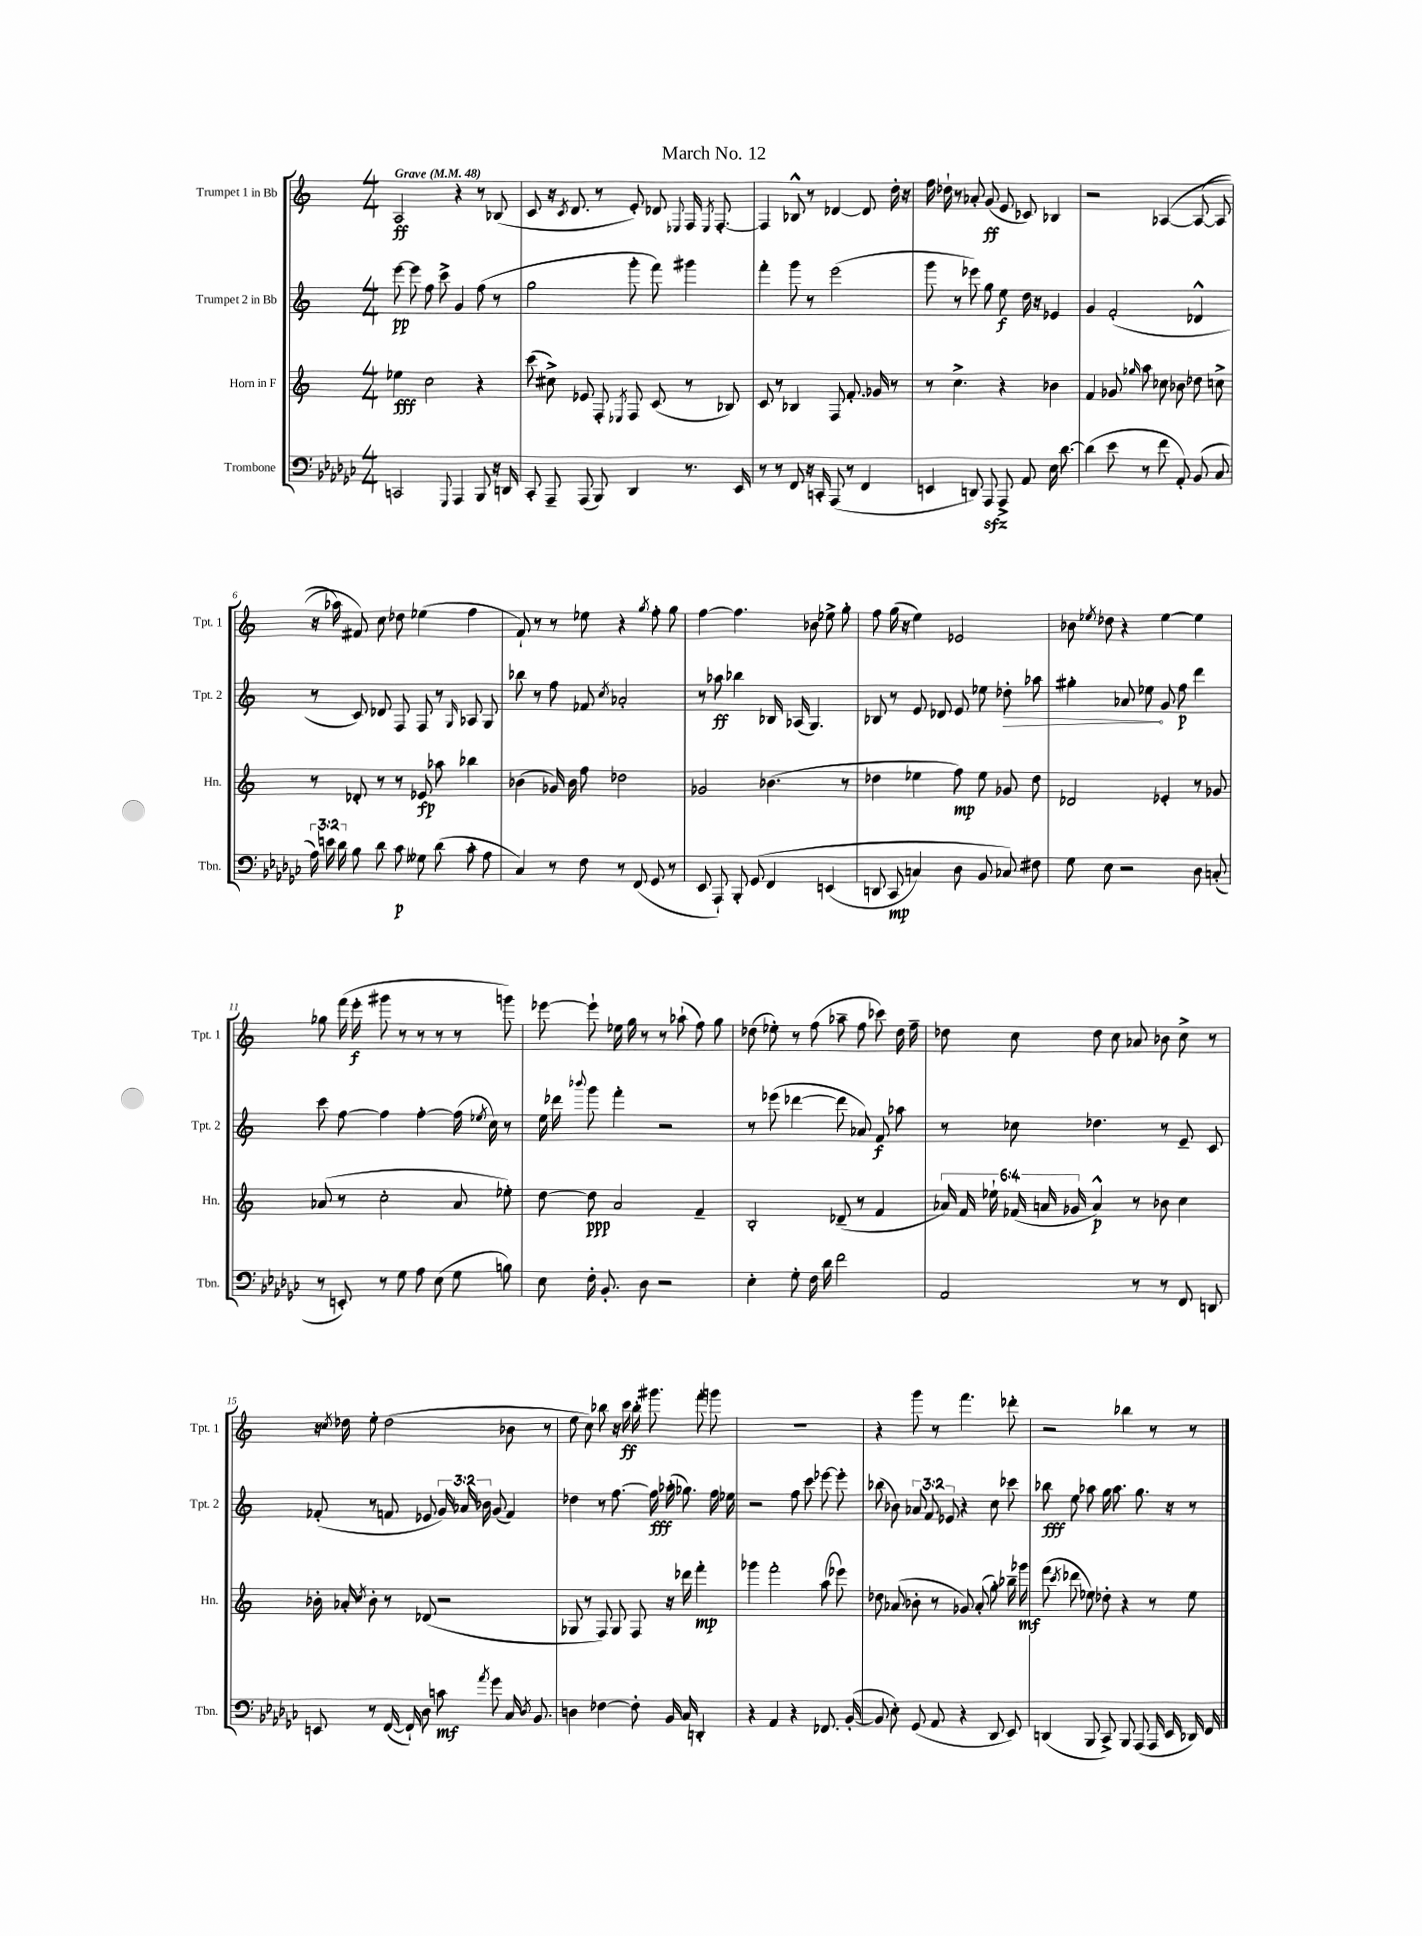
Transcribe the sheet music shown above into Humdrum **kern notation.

**kern	**dynam	**kern	**dynam	**kern	**dynam	**kern	**dynam
*part4	*part4	*part3	*part3	*part2	*part2	*part1	*part1
*staff4	*staff4	*staff3	*staff3	*staff2	*staff2	*staff1	*staff1
*I"Trombone	*	*I"Horn in F	*	*I"Trumpet 2 in Bb	*	*I"Trumpet 1 in Bb	*
*I'Tbn.	*	*I'Hn.	*	*I'Tpt. 2	*	*I'Tpt. 1	*
*clefF4	*	*clefG2	*	*clefG2	*	*clefG2	*
*k[b-e-a-d-g-c-]	*	*k[]	*	*k[]	*	*k[]	*
*M4/4	*	*M4/4	*	*M4/4	*	*M4/4	*
*MM48	*	*MM48	*	*MM48	*	*MM48	*
=1	=1	=1	=1	=1	=1	=1	=1
!	!	!	!	!	!	!LO:TX:a:B:t=Grave	!
2CCn/	.	4ee-X\	fff	[8eee\	pp	2A/	ff
.	.	.	.	8eee\]	.	.	.
.	.	2cc\	.	8ff\	.	.	.
.	.	.	.	8ccc^\	.	.	.
8qqGGG-/	.	.	.	.	.	.	.
4AAA-/	.	.	.	4g/	.	4r	.
8BBB-/	.	4r	.	(8ff\	.	8r	.
16r	.	.	.	8r	.	(8B-X/	.
16DDn/	.	.	.	.	.	.	.
=2	=2	=2	=2	=2	=2	=2	=2
8CC-'/	.	(8ccc\	.	2gg\	.	8c/	.
8AAA-~/	.	8cc#X^\)	.	.	.	16r	.
.	.	.	.	.	.	8qc/	.
.	.	.	.	.	.	8.d/	.
(8AAA-/	.	8e-X/	.	.	.	.	.
8BBB-/)	.	8F'/	.	.	.	8r	.
.	.	8qE-X/	.	.	.	.	.
4DD-/	.	8F/	.	8ggg'\	.	8e'/)	.
.	.	(8c/	.	8fff\)	.	8d-X/	.
.	.	.	.	.	.	8qqE-X/	.
8.r	.	8r	.	4ggg#X\	.	16F/	.
.	.	.	.	.	.	8qE-/	.
.	.	.	.	.	.	[8.F'/	.
.	.	8B-X/)	.	.	.	.	.
16EE-/	.	.	.	.	.	.	.
=3	=3	=3	=3	=3	=3	=3	=3
8r	.	8c/	.	4fff'\	.	4F/]	.
8r	.	8r	.	.	.	.	.
8FF/	.	4B-X/	.	8ggg\	.	8B-X^^/	.
16r	.	.	.	8r	.	8r	.
16CCn'/	.	.	.	.	.	.	.
(8AAA-/	.	8F/	.	(2eee\	.	[4d-X/	.
8r	.	8.f'/	.	.	.	.	.
4FF/	.	.	.	.	.	8d-/]	.
.	.	16g-X/	.	.	.	.	.
.	.	8r	.	.	.	16dd'\	.
.	.	.	.	.	.	16r	.
=4	=4	=4	=4	=4	=4	=4	=4
4EEn/	.	8r	.	8ggg\	.	16ff\	.
.	.	.	.	.	.	16dd-X`\	.
.	.	4.cc^\	.	8r	.	8r	.
8DDn/)	.	.	.	8eee-X\)	.	8a-X'/	.
8AAA-zz/	.	.	.	8gg\	.	(8g/	ff
8AAA-^/	.	4r	.	8ee\	f	8e/	.
8AA-/	.	.	.	16dd\	.	8c-X/)	.
.	.	.	.	16r	.	.	.
16E-\	.	4b-X\	.	4e-X/	.	4B-X/	.
[8.d-\	.	.	.	.	.	.	.
=5	=5	=5	=5	=5	=5	=5	=5
(4d-\]	.	4f/	.	4g/	.	2r	.
8e-\	.	8g-X/	.	(2f'/	.	.	.
.	.	16qqgg-X/	.	.	.	.	.
8r	.	8aa\	.	.	.	.	.
8f\	.	8cc-X\	.	.	.	([4A-X/	.
8AA-'/)	.	8b-X\	.	.	.	.	.
(8BB-/	.	8dd-X\	.	4d-X^^/	.	(8A-/_	.
8C-/	.	8ccn^\	.	.	.	8A-/]	.
!!LO:LB:g=z
=6	=6	=6	=6	=6	=6	=6	=6
24A-\)	.	8r	.	8r	.	16r	.
24en\	.	.	.	.	.	.	.
.	.	.	.	.	.	16aa-X\)	.
24d-\	.	.	.	.	.	.	.
8B-\	.	8d-X'/	.	8c/)	.	8f#X/)	.
8d-\	.	8r	.	8d-X/	.	8cc\	.
8c-\	p	8r	.	8F/	.	8dd-X\	.
8G--X\	.	8e-X/	fp	8F/	.	(4ee-X\	.
(8d-\	.	8aa-X\	.	8r	.	.	.
.	.	.	.	16qqG/	.	.	.
8c-'\	.	4bb-X\	.	8A-X/	.	4ff\	.
8A-\	.	.	.	8G/	.	.	.
=7	=7	=7	=7	=7	=7	=7	=7
4C-/)	.	(4b-X\	.	8bb-X\	.	8f`/)	.
.	.	.	.	8r	.	8r	.
8r	.	16g-X/)	.	8ff\	.	8r	.
.	.	16b-\	.	.	.	.	.
8F\	.	8ff\	.	8f-X/	.	8ee-X\	.
.	.	.	.	8qcc/	.	.	.
8r	.	2dd-X\	.	2a-X'/	.	4r	.
(8FF/	.	.	.	.	.	.	.
.	.	.	.	.	.	8qgg/	.
8GG-/	.	.	.	.	.	8ff'\	.
8r	.	.	.	.	.	8gg\	.
=8	=8	=8	=8	=8	=8	=8	=8
8EE-/	.	2g-X/	.	8r	.	[4ff\	.
8AAA-`/)	.	.	.	8aa-X\	ff	.	.
8BBB-'/	.	.	.	4bb-X\	.	4.ff\]	.
(8GG-/	.	.	.	.	.	.	.
4FF/	.	(4.b-X\	.	16B-X/	.	.	.
.	.	.	.	(16A-X/	.	.	.
.	.	.	.	4.G/)	.	8b-X\	.
(4EEn/	.	.	.	.	.	8ee-X^\	.
.	.	8r	.	.	.	8gg'\	.
=9	=9	=9	=9	=9	=9	=9	=9
8DDn/	.	4dd-X\	.	8B-X/	.	8ff\	.
8CC-/	mp	.	.	8r	.	(16gg\	.
.	.	.	.	.	.	16r	.
4Cn/)	.	4ee-X\	.	8e/	.	4ee\)	.
.	.	.	.	8d-X/	.	.	.
8D-\	.	8ff\)	mp	8e/	.	2e-X/	.
8BB-/	.	8ee-\	.	8ee-X\	.	.	.
!	!	!	!	!	!LO:HP:b	!	!
8C-X/)	.	8g-X/	.	8dd-X'\	>	.	.
8F#X\	.	8dd-\	.	8aa-X\	.	.	.
=10	=10	=10	=10	=10	=10	=10	=10
8G-\	.	2d-X/	.	4gg#X'\	.	8b-X\	.
.	.	.	.	.	.	8qee-X/	.
8E-\	.	.	.	.	.	8dd-X\	.
2r	.	.	.	8a-X/	.	4r	.
.	.	.	.	8ee-X\	.	.	.
.	.	4e-X'/	.	8g/	]	[4ee-\	.
.	.	.	.	8ff\	p	.	.
8D-\	.	8r	.	4ddd\	.	4ee-\]	.
(8Cn'/	.	8g-X/	.	.	.	.	.
!!LO:LB:g=z
=11	=11	=11	=11	=11	=11	=11	=11
8r	.	(8a-X/	.	8ccc\	.	8gg-X\	.
8EEn'/)	.	8r	.	[8ff\	.	(16fff\	.
.	.	.	.	.	.	16eee'\	f
8r	.	2cc'\	.	4ff\]	.	8ggg#X\	.
8G-\	.	.	.	.	.	8r	.
8A-\	.	.	.	[4ff'\	.	8r	.
(8E-\	.	.	.	.	.	8r	.
8G-\	.	8a-/	.	(16ff\]	.	8r	.
.	.	.	.	8qee-X/	.	.	.
.	.	.	.	16cc\)	.	.	.
8Bn\)	.	8ee-X'\)	.	8r	.	8gggn\)	.
=12	=12	=12	=12	=12	=12	=12	=12
8E-\	.	[8dd\	.	16ee\	.	[8eee-X\	.
.	.	.	.	16ddd-X\	.	.	.
.	.	.	.	8qqbbb-X/	.	.	.
16F'\	.	8dd\]	ppp	8ggg\	.	8eee-`\]	.
8.BB-'/	.	.	.	.	.	.	.
.	.	2a/	.	4fff'\	.	16ee-X\	.
.	.	.	.	.	.	16gg\	.
8D-\	.	.	.	.	.	8r	.
2r	.	.	.	2r	.	8r	.
.	.	.	.	.	.	(8aa-X`\	.
.	.	4f~/	.	.	.	8ff\)	.
.	.	.	.	.	.	8gg\	.
=13	=13	=13	=13	=13	=13	=13	=13
4E-'\	.	2B'/	.	8r	.	(8dd-X\	.
.	.	.	.	(8eee-X\	.	8ee-X'\)	.
8G-'\	.	.	.	[4ddd-X\	.	8r	.
16F\	.	.	.	.	.	(8ff\	.
16d-\	.	.	.	.	.	.	.
2f\	.	(8d-X~/	.	8ddd-\]	.	8aa-X~\	.
.	.	8r	.	8a-X/)	.	8ff\	.
.	.	4f/	.	8f/	f	8ccc-X\)	.
.	.	.	.	8aa-X\	.	16dd-\	.
.	.	.	.	.	.	16ff~\	.
=14	=14	=14	=14	=14	=14	=14	=14
2AA-/	.	24a-X/)	.	8r	.	8dd-X\	.
.	.	24f/	.	.	.	.	.
.	.	24ee-X`\	.	.	.	.	.
.	.	(24f-X/	.	8cc-X\	.	8cc\	.
.	.	24an/	.	.	.	.	.
.	.	24g-X/	.	.	.	.	.
.	.	4a^^/)	p	4.dd-X\	.	8dd-\	.
.	.	.	.	.	.	8cc\	.
8r	.	8r	.	.	.	8a-X/	.
8r	.	8b-X\	.	8r	.	8b-X\	.
8FF/	.	4cc\	.	8e~/	.	8cc^\	.
8DDn/	.	.	.	8c/	.	8r	.
!!LO:LB:g=z
=15	=15	=15	=15	=15	=15	=15	=15
8EEn/	.	16b-X'\	.	(8f-X'/	.	16r	.
.	.	.	.	.	.	8qcc/	.
.	.	16a-X'/	.	.	.	16dd-X\	.
.	.	8qcc/	.	.	.	.	.
8r	.	8b-'\	.	8r	.	8ee'\	.
([16FF/	.	8r	.	8fn/	.	(2dd-\	.
16FF`/])	.	.	.	.	.	.	.
8D-\	.	(8d-X/	.	8e-X/	.	.	.
8cn\	mf	2r	.	24g/)	.	.	.
.	.	.	.	24a-X/	.	.	.
.	.	.	.	24b-X\	.	.	.
8qa-/	.	.	.	.	.	.	.
8g-\	.	.	.	(8g/	.	.	.
16C-/	.	.	.	4f/)	.	8b-X\	.
8qD-/	.	.	.	.	.	.	.
8.BB-/	.	.	.	.	.	.	.
.	.	.	.	.	.	8r	.
=16	=16	=16	=16	=16	=16	=16	=16
4Dn\	.	8G-X/	.	4dd-X\	.	8ee\	.
.	.	8r	.	.	.	8cc\)	.
[4F-X\	.	8F/)	.	8r	.	8bb-X\	.
.	.	8G-/	.	[8.ff\	.	16r	.
.	.	.	.	.	.	16ccc\	ff
8F-'\]	.	8F/	.	.	.	16bb-'\	.
.	.	.	.	16ff\]	fff	8.ggg#X\	.
16BB-/	.	16r	.	(16aa-X'\	.	.	.
16C-/	.	16ddd-X\	.	8.gg-X\)	.	.	.
4DDn'/	.	4fff'\	mp	.	.	8fff'\	.
.	.	.	.	16ff\	.	8gggn\	.
.	.	.	.	16ee-X\	.	.	.
=17	=17	=17	=17	=17	=17	=17	=17
4r	.	4ggg-X\	.	2r	.	1r	.
4AA-/	.	2fff'\	.	.	.	.	.
4r	.	.	.	8ff\	.	.	.
.	.	.	.	8ccc\	.	.	.
8.FF-X/	.	(8aa\	.	[8eee-X\	.	.	.
.	.	8eee-X\)	.	8eee-'\]	.	.	.
([16BB-'/	.	.	.	.	.	.	.
=18	=18	=18	=18	=18	=18	=18	=18
8BB-/]	.	8dd-X\	.	(8bb-X\	.	4r	.
8E-'\)	.	(8a-X/	.	8b-X\)	.	.	.
(8GG-/	.	8b-X'\	.	12a-X/	.	8ggg\	.
.	.	.	.	12f/	.	.	.
8AA-/	.	8r	.	.	.	8r	.
.	.	.	.	12e-X/	.	.	.
4r	.	8g-X/)	.	4r	.	4.fff\	.
.	.	(8a-'/	.	.	.	.	.
8DD-/	.	8gg'\)	.	8cc\	.	.	.
8EE-/)	.	16bb-X~\	.	8ccc-X\	.	8ddd-X'\	.
.	.	16ggg-X\	mf	.	.	.	.
=19	=19	=19	=19	=19	=19	=19	=19
(4DDn/	.	(8fff\	.	8bb-X\	fff	2r	.
.	.	8qccc/	.	.	.	.	.
.	.	8ddd-X\	.	8ee\	.	.	.
8BBB-/	.	8ee-X\)	.	8aa-X\	.	.	.
8CC-^/)	.	8dd-X'\	.	16gg\	.	.	.
.	.	.	.	8.aa-\	.	.	.
8BBB-/	.	4r	.	.	.	4bb-X\	.
(8AAA-/	.	.	.	8.gg\	.	.	.
16AAA-/	.	8r	.	.	.	8r	.
16EE-/	.	.	.	16r	.	.	.
16DD-X/)	.	8ee-\	.	8r	.	8r	.
16FF/	.	.	.	.	.	.	.
==	==	==	==	==	==	==	==
*-	*-	*-	*-	*-	*-	*-	*-
